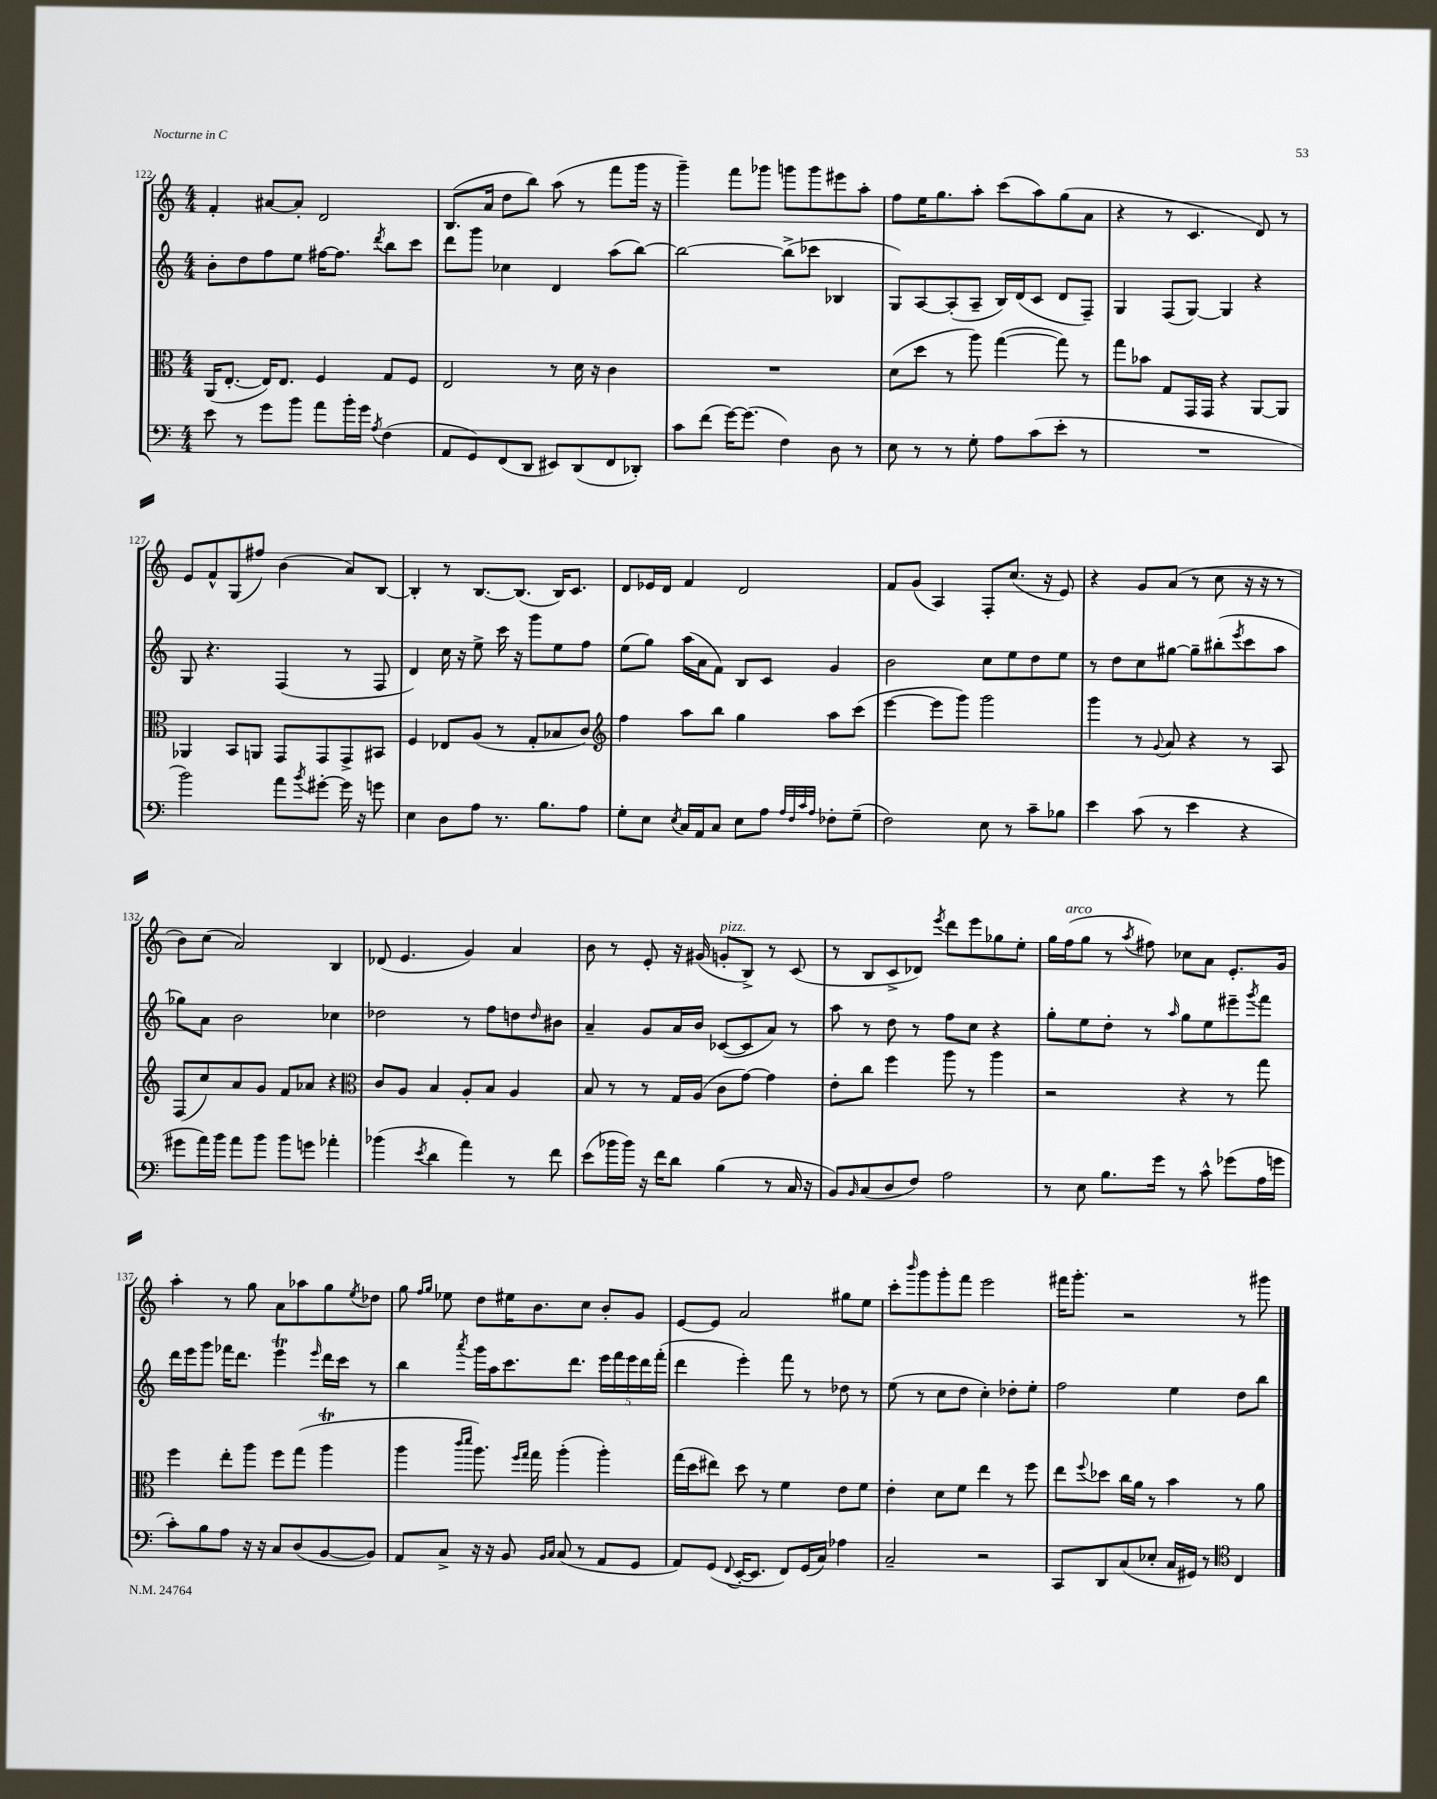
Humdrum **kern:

**kern	**kern	**kern	**kern
*staff4	*staff3	*staff2	*staff1
*clefF4	*clefC3	*clefG2	*clefG2
*k[]	*k[]	*k[]	*k[]
*M4/4	*M4/4	*M4/4	*M4/4
8e	(16AA	8b'	4f'
.	[8.E'	.	.
8r	.	8dd	.
8g	16E])	8ff	[8a#
.	8.E	.	.
8b	.	8ee	8a#']
8a	4F	[16ff#	2d
.	.	8.ff#]	.
16b'	.	.	.
16g	.	.	.
8qA	.	8qddd	.
(4F	8G	8bb	.
.	8F	8ccc	.
=	=	=	=
8AA	2E	8ddd	(8.B
8GG)	.	8ggg	.
.	.	.	16a
(8FF	.	4cc-	8dd
8DD	.	.	8bb)
8EE#)	8r	4d	(8aa
(8DD	16d	.	8r
.	16r	.	.
8FF	4c	(8aa	8fff
8DD-')	.	[8bb)	16ggg
.	.	.	16r
=	=	=	=
8c	1r	2bb_	4ggg~)
(8f	.	.	.
[16g)	.	.	8fff
(8.g]	.	.	.
.	.	.	8ggg-
4F)	.	(8bb^]	8ggg
.	.	8ccc-	8ggg
8D	.	4B-	8eee#
8r	.	.	8aa'
=	=	=	=
8E	(8d	8G)	8ff
8r	8dd	[8A	16ee
.	.	.	8.gg
8r	8r	(8A']	.
8G'	8aa)	8A~	8aa'
8A	([4gg	16B)	(8ccc
.	.	(16d	.
(8c	.	8c	8aa)
8e'	8gg])	8d	(8gg
8r	8r	8F~)	8a
=	=	=	=
1r	8gg	4G	4r
.	8b-	.	.
.	8G	(8F	8r
.	16GG	[8G)	4.c
.	16GG	.	.
.	4r	4G]	.
.	[8AA	4r	8d)
.	8AA]	.	8r
=	=	=	=
2b)	4AA-	8G	8e
.	.	4.r	8f^^
.	8BB	.	(8G
.	8AA	.	8ff#)
8a	8GG	(4F	(4b
8qb	.	.	.
[8g#'	8GG	.	.
16g#]	8GG^	8r	8a)
16r	.	.	.
8g	8BB#	8F	[8B
=	=	=	=
4E	4F	4d)	4B']
8D	8E-	16cc	8r
.	.	16r	.
8A	(8A	8ee^	[8.B
8.r	8r	16ccc	.
.	.	16r	(8.B]
.	8G'	8ggg	.
8.B	.	.	.
.	8B-	8ee	16B)
.	.	.	8.c
8A	8c)	8ff	.
=	=	=	=
*	*clefG2	*	*
8G'	4ff	(8ee	8d
8E	.	8gg)	16e-
.	.	.	16d
8qE	.	.	.
16C	8aa	(16aa	4f
16AA	.	16a	.
8C	8bb	8f)	.
8E	4gg	8B	2d
8A	.	8c	.
32qqA	.	.	.
32qqF	.	.	.
32qqc	.	.	.
32qqA	.	.	.
8F-'	8aa	4g	.
(8G~	(8ccc	.	.
=	=	=	=
2F)	[4eee	2b	8f
.	.	.	(8g
.	8eee]	.	4A)
.	8ggg)	.	.
8E	2ggg	8cc	8F'
8r	.	8ee	(8.cc
8c~	.	8dd	.
.	.	.	16r
8B-	.	8ee	8e)
=	=	=	=
4e	4ggg	8r	4r
.	.	8dd	.
(8c	8r	8cc	8g
.	8qqg	.	.
8r	8a	[8gg#	(8a
4e	4r	8gg#~]	8r
.	.	(8bb#'	8cc
.	.	8qeee	.
4r	8r	8ccc	16r
.	.	.	16r
.	8A	8aa	8r
=	=	=	=
8g#	(8F	8gg-)	8b)
16a)	8cc)	8a	(8cc
16b	.	.	.
8a	8a	2b	2a)
8b	8g	.	.
8b	8f	.	.
8g	8a-	.	.
4a-'	4r	4cc-	4B
=	=	=	=
*	*clefC3	*	*
(4b-	8c	2dd-	(8d-
.	8A	.	4.e
8qe	.	.	.
4d	4B	.	.
4a)	8A'	8r	4g)
.	8B	8ff	.
8r	4A	8dd	4a
.	.	16qqdd	.
8f	.	8b#	.
=	=	=	=
(8e	8B	4a~	8b
16b-	8r	.	8r
16b-)	.	.	.
16r	8r	8g	8e'
16f	.	.	.
8d	16G	16a	16r
.	(16A	16b	(16g#
(4B	8c	([8c-	8g'
.	[8g)	8c-]	8B^)
8r	4g]	8a)	8r
16C	.	8r	(8c
16r	.	.	.
=	=	=	=
8BB)	8e'	8aa	8r
16qqBB	.	.	.
(8C	8cc	8r	8B
8D	4ff	8dd	8c^
8F)	.	8r	8d-)
.	.	.	8qeee
2A	8aa	8ff	8ddd
.	8r	8cc	8eee
.	4aa	4r	8gg-
.	.	.	8ee'
=	=	=	=
8r	2r	8gg'	16gg
.	.	.	(16ff
8E	.	8ee	8gg
8.B	.	8dd'	8r
.	.	.	8qaa
.	.	8r	8ff#)
16g	.	.	.
.	.	16qqaa	.
8r	4r	8gg	8cc-
8c^^	.	8ee	8a
(8g-	8r	8eee#~	8.e'
.	.	8qggg	.
16A	8gg	8fff	.
16g	.	.	16g
=	=	=	=
8c')	4ff	16ddd	4aa'
.	.	16eee	.
8B	.	8ggg	.
8A	8ee'	16fff-	8r
.	.	8.ddd	.
16r	8aa	.	8gg
16r	.	.	.
8C	8ff	4eee	8a
(8D	(8gg	.	8aa-
.	.	16qqeee	.
[8BB	4aa	16ddd	8gg
.	.	16ccc	.
.	.	.	8qee
8BB])	.	8r	8dd-
=	=	=	=
8AA	4aa	4bb	8gg
.	.	.	16qqff
.	.	.	16qqgg
8C^	.	.	8ee-
.	16qqccc	.	.
.	16qqddd	8qaaa	.
16r	8.aa)	16ggg	8dd
16r	.	16aa	.
8BB	.	8.ccc	16ee#
.	16qqff	.	.
.	16qqgg	.	.
.	16gg	.	8.b
16qqBB	.	.	.
16qqC	.	.	.
(8C	(4aa'	.	.
.	.	8.ddd	.
8r	.	.	8cc
8AA	4aa')	20eee	8b'
.	.	20fff	.
.	.	20eee	.
8GG	.	.	8g
.	.	20ddd	.
.	.	(20fff'	.
=	=	=	=
8AA)	(16gg	4ddd	[8e
.	16dd	.	.
(8GG	8ee#)	.	8e]
8qqFF	.	.	.
[16EE'	8dd	4eee')	2a
8.EE]	.	.	.
.	8r	.	.
8FF)	4f	8fff	.
(16GG	.	8r	.
16C)	.	.	.
4A-	8e	8dd-	8gg#
.	8f	8r	8ee
=	=	=	=
2C~	4e'	(8ee	8ccc'
.	.	.	16qqbbb
.	.	8r	8ggg
.	8d	8cc	8ggg'
.	8f	8dd	8fff
2r	4ee	4cc')	2eee
.	8r	8dd-'	.
.	8ff	8ee'	.
=	=	=	=
8CC	8ee	2ff	16fff#
.	.	.	8.ggg'
.	8qqff	.	.
8DD	8dd-	.	.
(8C	16cc	.	2r
.	16a	.	.
8E-'	8r	.	.
16C	4b	4ee	.
16GG#)	.	.	.
8r	.	.	.
*clefC4	*	*	*
4C	8r	8dd	8r
.	8a	8bb	8ggg#
==	==	==	==
*-	*-	*-	*-
